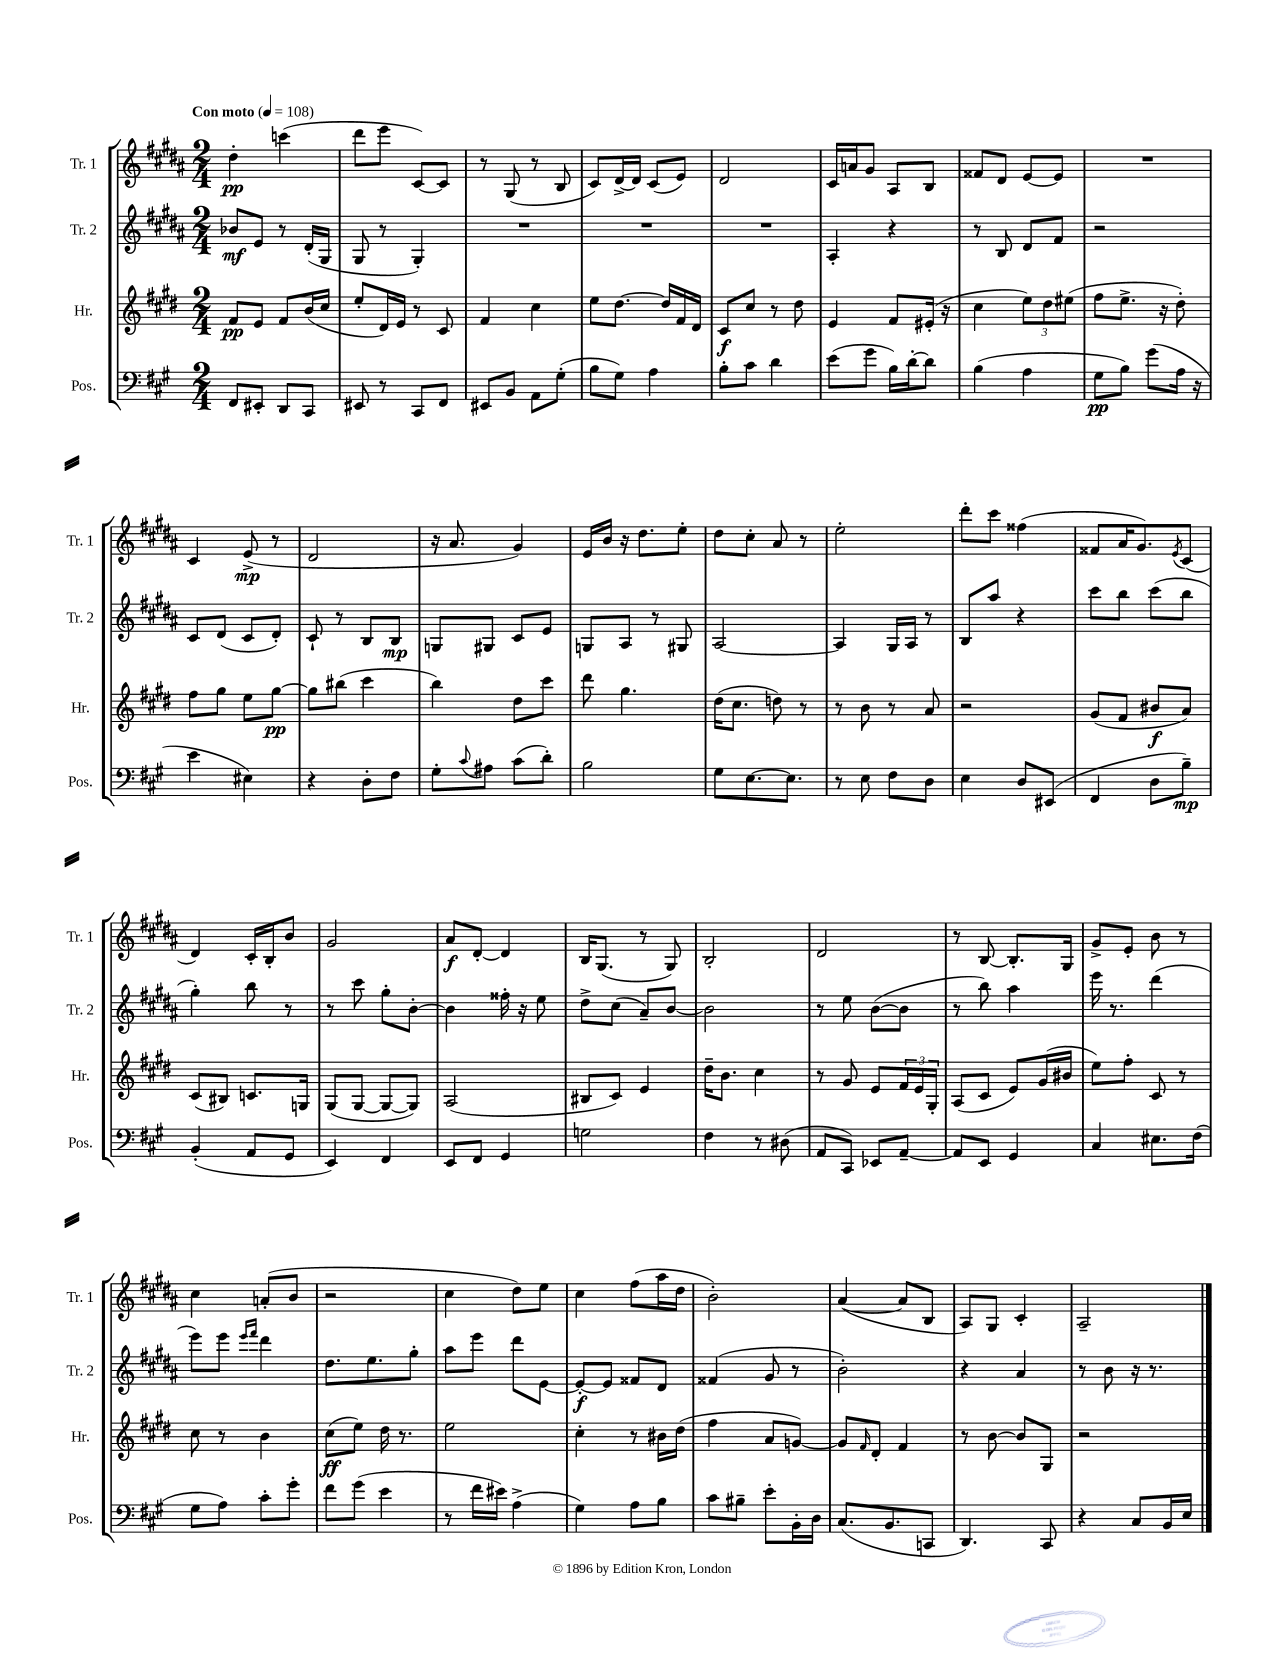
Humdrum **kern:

**kern	**kern	**kern	**kern
*staff4	*staff3	*staff2	*staff1
*clefF4	*clefG2	*clefG2	*clefG2
*k[f#c#g#]	*k[f#c#g#d#]	*k[f#c#g#d#a#]	*k[f#c#g#d#a#]
*M2/4	*M2/4	*M2/4	*M2/4
*MM108	*MM108	*MM108	*MM108
8FF#	8f#	8b-	4dd#'
8EE#'	8e	8e	.
8DD	8f#	8r	(4ccc
8CC#	(16b	(16d#'	.
.	16cc#	16G#	.
=	=	=	=
8EE#	8ee'	8G#	8ddd#
8r	16d#)	8r	8eee
.	16e	.	.
8CC#	8r	4G#')	[8c#)
8FF#	8c#	.	8c#]
=	=	=	=
8EE#	4f#	2r	8r
8BB	.	.	(8G#
8AA	4cc#	.	8r
(8G#'	.	.	8B
=	=	=	=
8B	8ee	2r	8c#)
8G#)	[8.dd#	.	[16d#^
.	.	.	16d#]
4A	.	.	(8c#
.	16dd#]	.	.
.	16f#	.	8e)
.	16d#	.	.
=	=	=	=
8B'	8c#	2r	2d#
8c#	8cc#	.	.
4d	8r	.	.
.	8dd#	.	.
=	=	=	=
(8e	4e	4A#'	16c#
.	.	.	16a
8g#	.	.	8g#
16B)	8f#	4r	8A#
[16d'	.	.	.
8d]	(16e#'	.	8B
.	16r	.	.
=	=	=	=
(4B	4cc#	8r	8f##
.	.	8B	8d#
4A	12ee)	8d#	[8e
.	12dd#	.	.
.	.	8f#	8e]
.	(12ee#	.	.
=	=	=	=
8G#	8ff#	2r	2r
8B)	8.ee^	.	.
(8g#	.	.	.
.	16r	.	.
16A	8dd#')	.	.
16r	.	.	.
=	=	=	=
4e	8ff#	8c#	4c#
.	8gg#	(8d#	.
4E#)	8ee	8c#	(8e^
.	[8gg#	8d#')	8r
=	=	=	=
4r	8gg#]	8c#`	2d#
.	(8bb#	8r	.
8D'	4ccc#	8B	.
8F#	.	8B	.
=	=	=	=
8G#'	4bb)	8G	16r
.	.	.	8.a#
8qqc#	.	.	.
8A#	.	8G#	.
(8c#	8dd#	8c#	4g#)
8d')	8ccc#	8e	.
=	=	=	=
2B	8ddd#	8G	16e
.	.	.	16b
.	4.gg#	8A#	16r
.	.	.	8.dd#
.	.	8r	.
.	.	8G#	8ee'
=	=	=	=
8G#	(16dd#	[2A#	8dd#
.	8.cc#	.	.
[8.E	.	.	8cc#'
.	8dd)	.	8a#
8.E]	.	.	.
.	8r	.	8r
=	=	=	=
8r	8r	4A#]	2ee'
8E	8b	.	.
8F#	8r	16G#	.
.	.	16A#	.
8D	8a	8r	.
=	=	=	=
4E	2r	8B	8ddd#'
.	.	8aa#	8ccc#
8D	.	4r	(4ff##
(8EE#	.	.	.
=	=	=	=
4FF#	(8g#	8ccc#	8f##
.	8f#	8bb	16a#
.	.	.	8.g#)
8D	8b#	(8ccc#	.
.	.	.	8qe
8B~)	8a)	8bb	(8c#
=	=	=	=
(4BB'	(8c#	4gg#')	4d#)
.	8B#)	.	.
8AA	8.c	8bb	16c#'
.	.	.	16B'
8GG#	.	8r	8b
.	16G	.	.
=	=	=	=
4EE)	(8G#	8r	2g#
.	[8G#	8ccc#	.
4FF#	8G#_	8gg#'	.
.	8G#])	[8b'	.
=	=	=	=
8EE	(2A	4b]	8a#
8FF#	.	.	[8d#'
4GG#	.	16ff##'	4d#]
.	.	16r	.
.	.	8ee	.
=	=	=	=
2G	8B#	8dd#^	16B
.	.	.	(8.G#
.	8c#)	(8cc#	.
.	4e	8a#~)	8r
.	.	[8b	8G#)
=	=	=	=
4F#	16dd#~	2b]	2B'
.	8.b	.	.
8r	4cc#	.	.
(8D#	.	.	.
=	=	=	=
8AA	8r	8r	2d#
8CC#)	8g#	8ee	.
8EE-	8e	([8b	.
[8AA~	24f#	8b]	.
.	24e	.	.
.	24G#'	.	.
=	=	=	=
8AA]	(8A	8r	8r
8EE	8c#	8bb)	[8B
4GG#	8e)	4aa#	8.B']
.	(16g#	.	.
.	16b#	.	16G#
=	=	=	=
4C#	8ee)	16eee	8g#^
.	.	8.r	.
.	8ff#'	.	8e'
8.E#	8c#	(4ddd#	8b
.	8r	.	8r
(16F#	.	.	.
=	=	=	=
8G#	8cc#	8eee)	4cc#
8A)	8r	8eee	.
.	.	16qqeee	.
.	.	16qqfff#	.
8c#'	4b	4ddd#	(8a'
8g#'	.	.	8b
=	=	=	=
8f#	(8cc#	8.dd#	2r
(8g#	8ee)	.	.
.	.	8.ee	.
4e	16dd#	.	.
.	8.r	.	.
.	.	8gg#'	.
=	=	=	=
8r	2ee	8aa#	4cc#
16f#	.	8eee	.
16e#)	.	.	.
(4A^	.	8ddd#	8dd#)
.	.	[8e	8ee
=	=	=	=
4G#)	4cc#'	8e'_	4cc#
.	.	8e]	.
8A	8r	8f##	(8ff#
8B	16b#	8d#	16aa#
.	(16dd#	.	16dd#
=	=	=	=
8c#	4ff#	(4f##	2b')
8B#~	.	.	.
8e'	8a	8g#	.
16BB'	[8g)	8r	.
16D	.	.	.
=	=	=	=
(8.C#	8g]	2b')	([4a#
.	16qqf#	.	.
.	8d#'	.	.
8.BB	.	.	.
.	4f#	.	8a#]
8CC	.	.	8B
=	=	=	=
4.DD)	8r	4r	8A#)
.	[8b	.	8G#
.	8b]	4a#	4c#'
8CC#	8G#	.	.
=	=	=	=
4r	2r	8r	2A#~
.	.	8b	.
8C#	.	16r	.
.	.	8.r	.
16BB	.	.	.
16E	.	.	.
==	==	==	==
*-	*-	*-	*-
